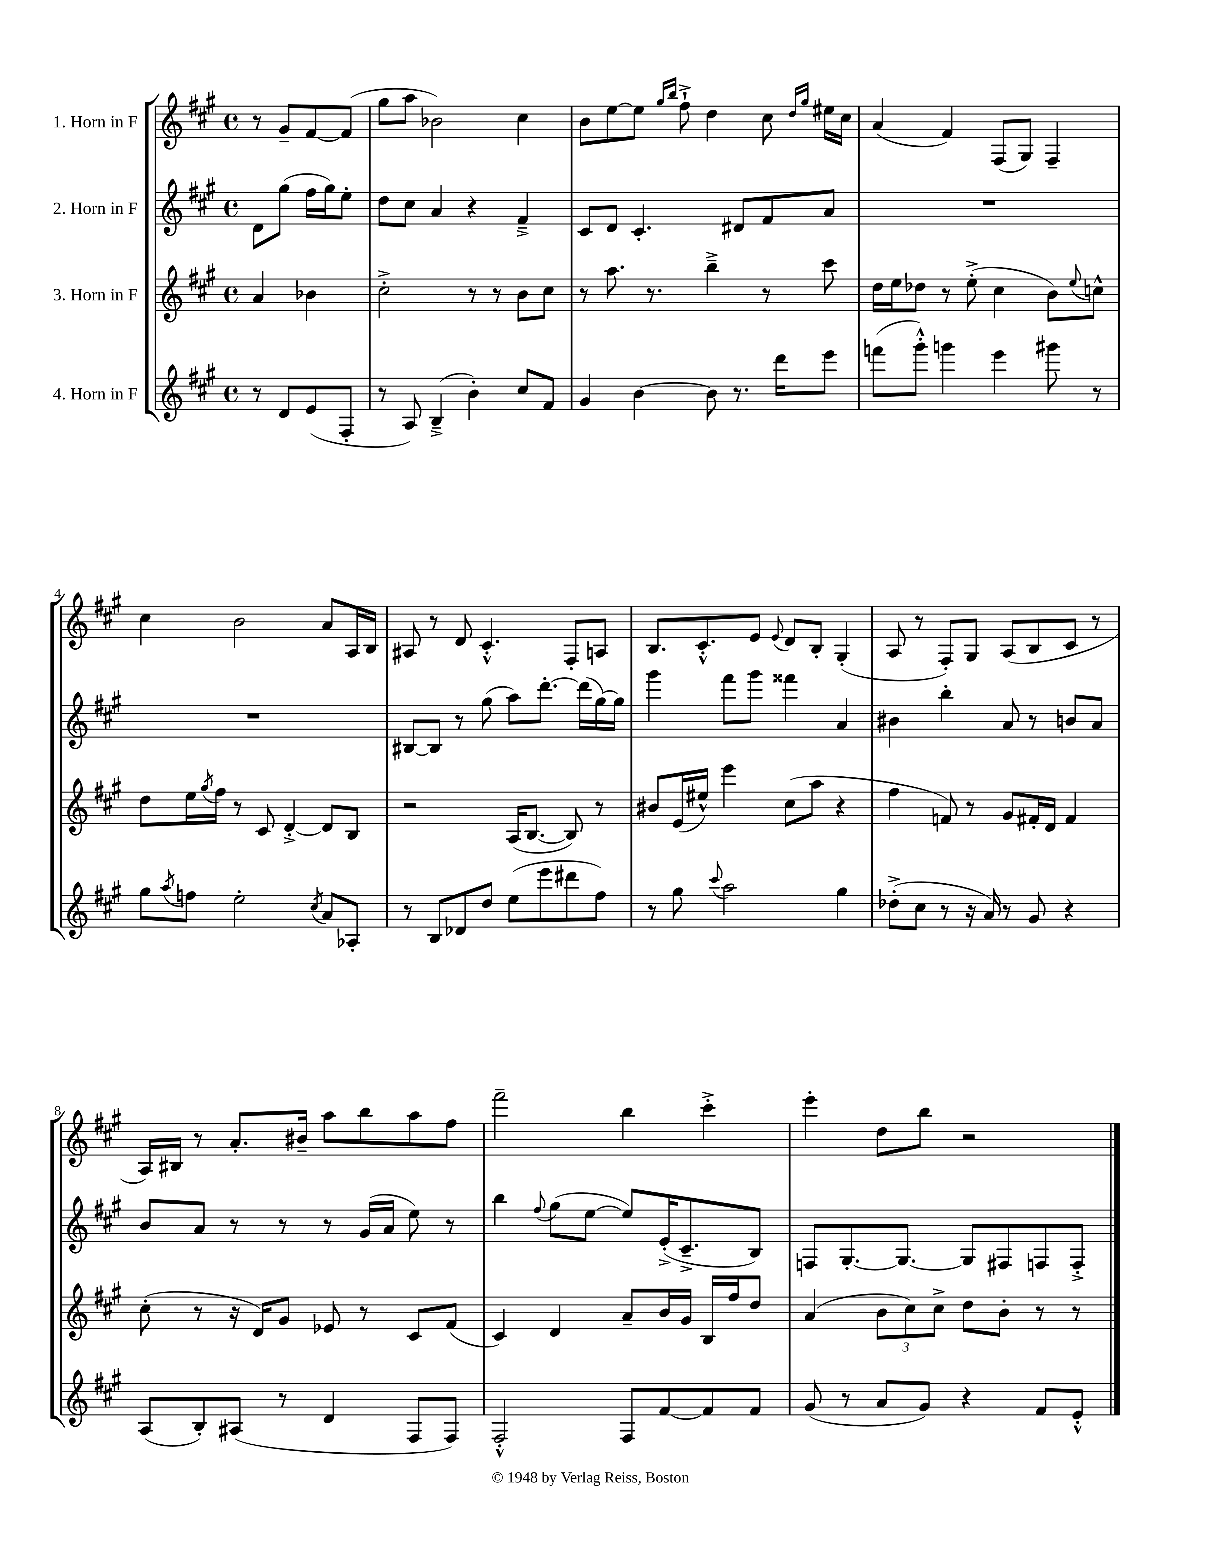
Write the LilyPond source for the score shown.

<<
\new StaffGroup <<
\new Staff = "s0" \with { instrumentName = "1. Horn in F" } {
    \clef treble \key a \major \defaultTimeSignature \time 4/4 \partial 2
    r8 gis'8-- fis'8~ fis'8( |
    gis''8 a''8 bes'2) cis''4 |
    b'8 e''8~ e''8 \grace { gis''16 b''16 } fis''8-!-> d''4 cis''8 \grace { d''16 gis''16 } eis''16 cis''16 |
    a'4( fis'4) fis8( gis8) fis4-- |
    cis''4 b'2 a'8 a16 b16 |
    ais8 r8 d'8 cis'4.-.-^ fis8-. a8 |
    b8. cis'8.-.-^ e'8 \appoggiatura { e'8 } d'8 b8-. gis4-.( |
    a8 r8 fis8-.) gis8 a8( b8 cis'8 r8 |
    a16) bis16 r8 a'8.-. bis'16-- a''8 b''8 a''8 fis''8 |
    fis'''2-- b''4 cis'''4-.-> |
    e'''4-. d''8 b''8 r2 \bar "|." |
}
\new Staff = "s1" \with { instrumentName = "2. Horn in F" } {
    \clef treble \key a \major \defaultTimeSignature \time 4/4 \partial 2
    d'8 gis''8( fis''16 gis''16) e''8-. |
    d''8 cis''8 a'4 r4 fis'4---> |
    cis'8 d'8 cis'4.-. dis'8 fis'8 a'8 |
    R1 |
    R1 |
    bis8~ bis8 r8 gis''8( a''8) d'''8.~-. d'''16( gis''16~) gis''16 |
    gis'''4 fis'''8 gis'''8 fisis'''4 a'4 |
    bis'4 b''4-. a'8 r8 b'8 a'8 |
    b'8 a'8 r8 r8 r8 gis'16( a'16 e''8) r8 |
    b''4 \appoggiatura { fis''8 } gis''8( e''8~ e''8) e'16-.->( cis'8.---> b8) |
    f8 gis8.~-. gis8.~ gis8 fis8 f8 f8-.-> \bar "|." |
}
\new Staff = "s2" \with { instrumentName = "3. Horn in F" } {
    \clef treble \key a \major \defaultTimeSignature \time 4/4 \partial 2
    a'4 bes'4 |
    cis''2-.-> r8 r8 b'8 cis''8 |
    r8 a''8. r8. b''4---> r8 cis'''8 |
    d''16 e''16 des''8 r8 e''8-.->( cis''4 b'8) \appoggiatura { e''8 } c''8-^ |
    d''8 e''16 \acciaccatura { gis''8 } fis''16 r8 cis'8 d'4~-.-> d'8 b8 |
    r2 a16( b8.~ b8) r8 |
    bis'8 e'16( eis''16-^) e'''4 cis''8( a''8 r4 |
    fis''4 f'8) r8 gis'8 fis'16-. d'16 fis'4 |
    cis''8-.( r8 r16 d'16) gis'8 ees'8 r8 cis'8 fis'8( |
    cis'4) d'4 a'8-- b'16 gis'16 b16 fis''16 d''8 |
    a'4( \tuplet 3/2 { b'8 cis''8) cis''8-> } d''8 b'8-. r8 r8 \bar "|." |
}
\new Staff = "s3" \with { instrumentName = "4. Horn in F" } {
    \clef treble \key a \major \defaultTimeSignature \time 4/4 \partial 2
    r8 d'8 e'8( fis8-. |
    r8 a8) b4--->( b'4-.) cis''8 fis'8 |
    gis'4 b'4~ b'8 r8. d'''16 e'''8 |
    f'''8( gis'''8-.-^) g'''4 e'''4 gis'''8 r8 |
    gis''8 \acciaccatura { a''8 } f''8 e''2-. \acciaccatura { cis''8 } a'8 aes8-. |
    r8 b8 des'8 d''8 e''8( e'''8 dis'''8 fis''8) |
    r8 gis''8 \appoggiatura { cis'''8 } a''2 gis''4 |
    des''8-.->( cis''8 r8 r16 a'16) r8 gis'8 r4 |
    a8( b8-.) ais8( r8 d'4 fis8 fis8) |
    fis2-.-^ fis8 fis'8~ fis'8 fis'8 |
    gis'8( r8 a'8 gis'8) r4 fis'8 e'8-.-^ \bar "|." |
}
>>
>>
